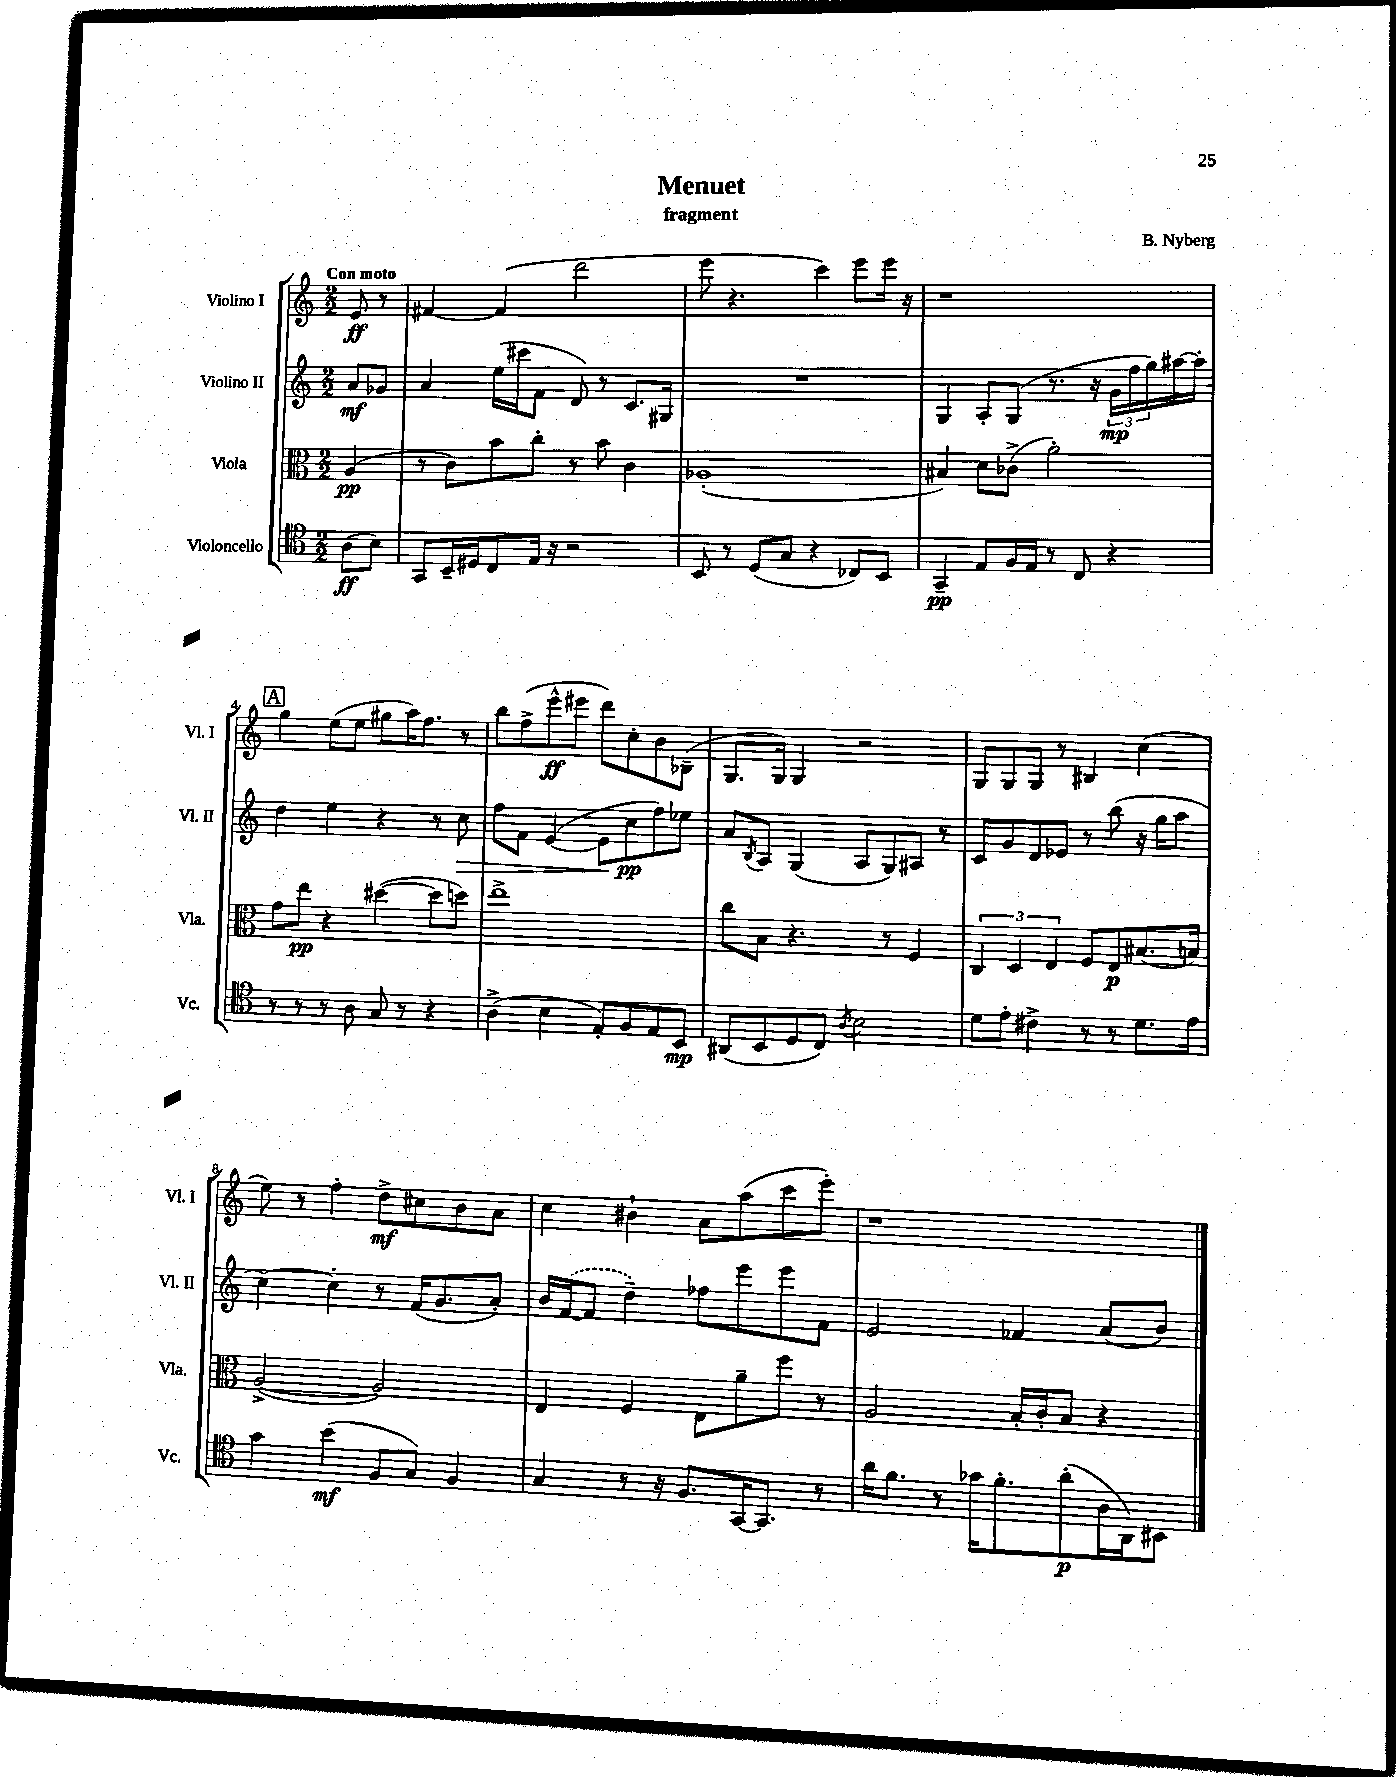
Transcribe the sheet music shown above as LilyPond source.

\header { title = "Menuet" composer = "B. Nyberg" subtitle = "fragment" }
<<
\new StaffGroup <<
\new Staff = "s0" \with { instrumentName = "Violino I" shortInstrumentName = "Vl. I" } {
    \clef treble \key c \major \numericTimeSignature \time 2/2 \partial 4 \tempo "Con moto"
    e'8\ff r8 |
    fis'4~ fis'4( d'''2 |
    e'''8 r4. c'''4) e'''8 e'''16 r16 |
    r1 |
    \mark \markup { \box "A" } g''4 e''8( e''8 gis''8 a''16) f''8. r8 |
    b''8 f''8->( e'''8-^\ff eis'''8 d'''8) c''8-. b'8 bes8--( |
    g8. g16) g4 r2 |
    g8 g8 g8 r8 bis4 c''4( |
    e''8) r8 f''4-. d''8->\mf cis''8 b'8 a'8 |
    c''4 bis'4-! a'8 a''8( c'''8 e'''8-.) |
    r1 \bar "|." |
}
\new Staff = "s1" \with { instrumentName = "Violino II" shortInstrumentName = "Vl. II" } {
    \clef treble \key c \major \numericTimeSignature \time 2/2 \partial 4
    a'8\mf ges'8 |
    a'4 e''16( cis'''16 f'8 d'8) r8 c'8. gis16 |
    R1 |
    g4 a8-. g8( r8. r16 \tuplet 3/2 { g'16\mp f''16 g''16) } ais''16~ ais''16-. |
    \mark \markup { \box "A" } d''4 e''4 r4 r8 c''8\> |
    f''8 f'8 e'4~( e'8\! c''8\pp f''8) ees''8 |
    a'8 \acciaccatura { b8 } a8 g4( a8 g8) ais8 r8 |
    c'8 g'8 d'8 ees'8 r8 b''8( r16 g''16 a''8 |
    c''4~) c''4-. r8 f'16( g'8. a'8-.) |
    b'16 \once \slurDashed f'16~( f'8 d''4--) fes''8 e'''8 e'''8 f'8 |
    e'2 fes'4 a'8( b'8) \bar "|." |
}
\new Staff = "s2" \with { instrumentName = "Viola" shortInstrumentName = "Vla." } {
    \clef alto \key c \major \numericTimeSignature \time 2/2 \partial 4
    a4\pp( |
    r8 c'8) b'8 c''8-. r8 b'8 c'4 |
    aes1-.( |
    bis4) d'8 ces'8->( a'2-.) |
    \mark \markup { \box "A" } g'8 e''8\pp r4 dis''4~( dis''8 d''8) |
    e''1-> |
    c''8 b8 r4. r8 f4 |
    \tuplet 3/2 { c4 d4 e4 } f8 e8\p bis8.( b16) |
    a2~->( a2) |
    e4 f4 e8 a'8-- f''8 r8 |
    a2 b16-. c'16-. b8 r4 \bar "|." |
}
\new Staff = "s3" \with { instrumentName = "Violoncello" shortInstrumentName = "Vc." } {
    \clef tenor \key c \major \numericTimeSignature \time 2/2 \partial 4
    a8\ff( b8) |
    g,8 b,16-- dis16 c8 e16 r16 r2 |
    b,8 r8 d8( g8 r4 ces8) b,8 |
    g,4--\pp e8 f16 e16 r8 c8 r4 |
    \mark \markup { \box "A" } r8 r8 r8 a8 g8 r8 r4 |
    a4->( b4 e8-.) f8 e8 b,8\mp |
    ais,8( b,8 d8 c8) \acciaccatura { a8 } b2 |
    d'8 e'8-. cis'4-> r8 r8 d'8. e'16 |
    g'4 b'4\mf( f8 g8) f4 |
    g4 r8 r16 f8. g,16~ g,8. r8 |
    a'16 f'8. r8 ges'16 f'8.-. a'8-.\p( a16 a,16) bis,8 \bar "|." |
}
>>
>>
